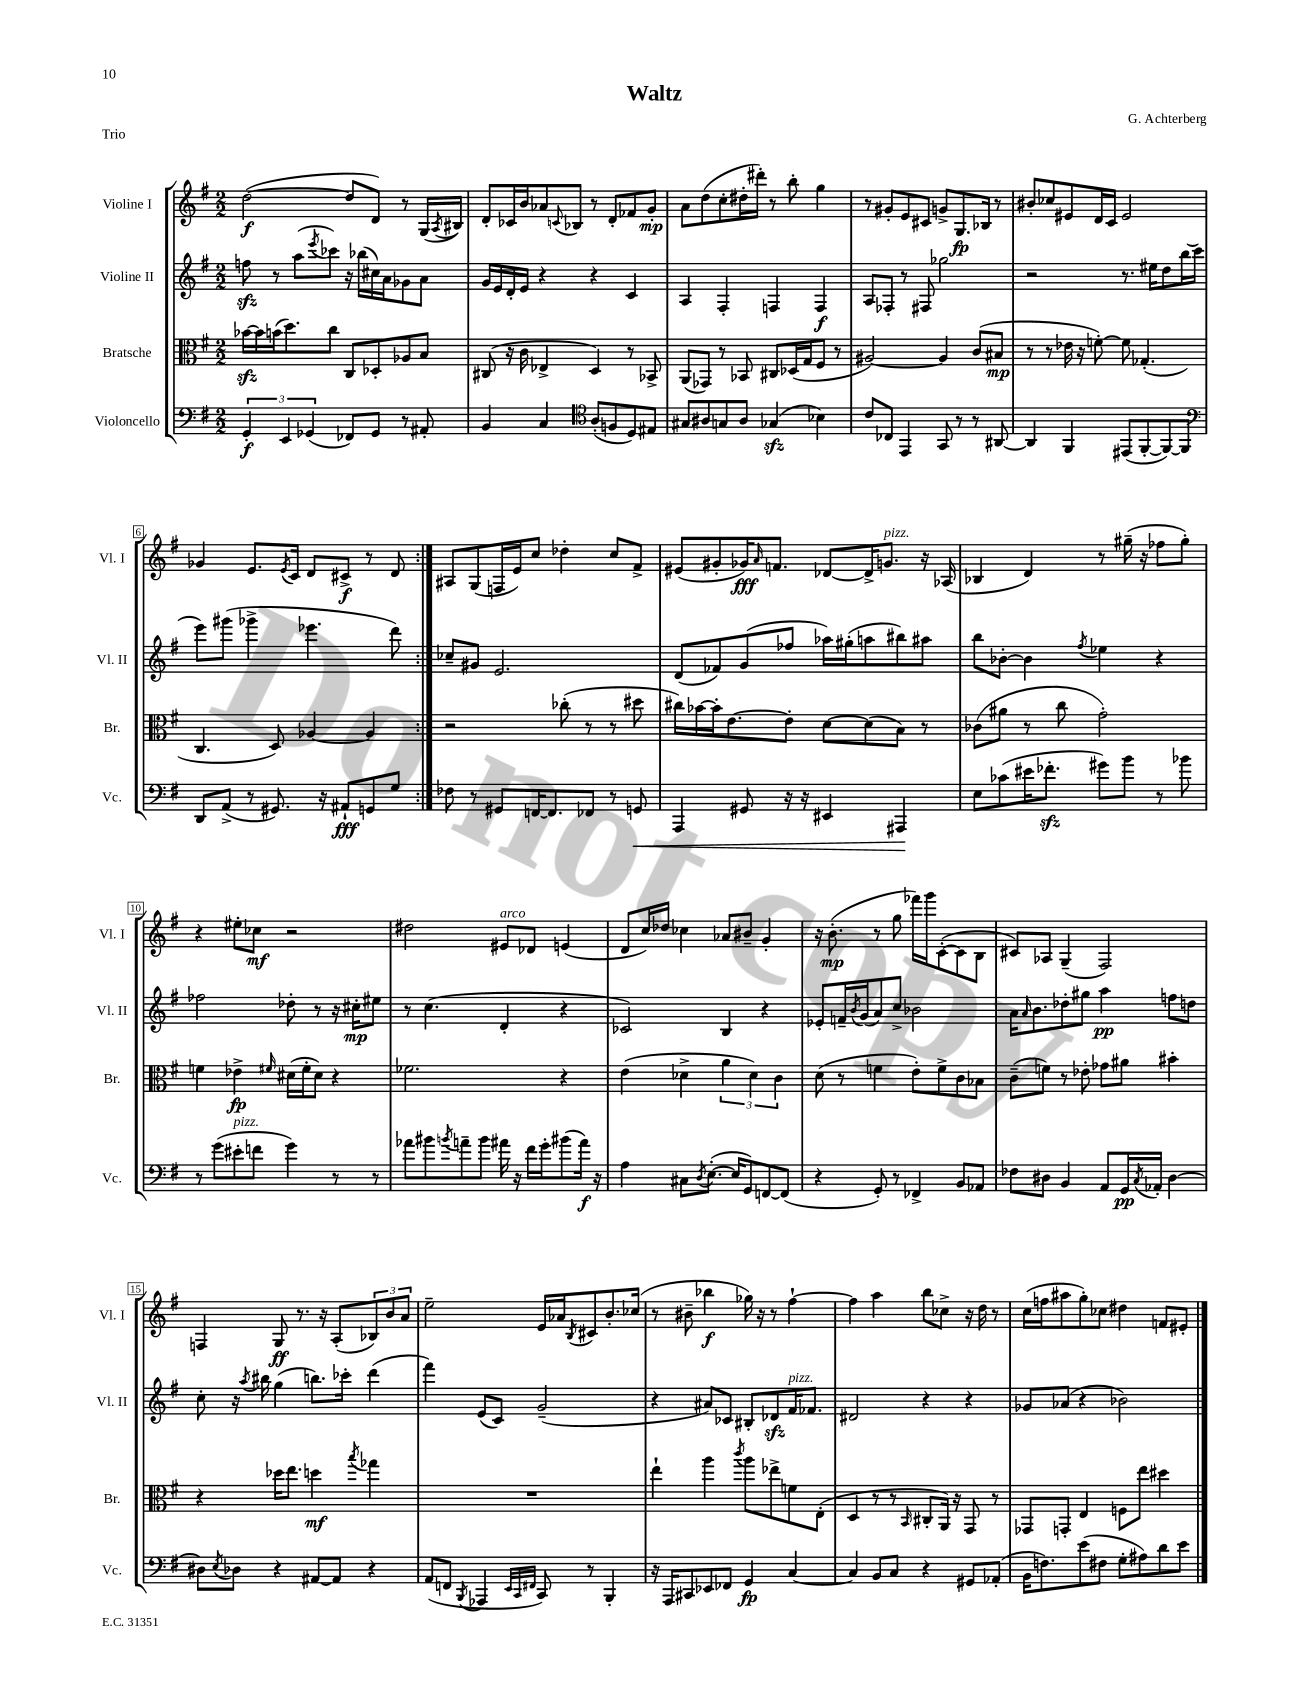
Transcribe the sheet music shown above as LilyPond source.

\header { title = "Waltz" composer = "G. Achterberg" piece = "Trio" }
<<
\new StaffGroup <<
\new Staff = "s0" \with { instrumentName = "Violine I" shortInstrumentName = "Vl. I" } {
    \clef treble \key g \major \numericTimeSignature \time 2/2
    \repeat volta 2 { d''2~\f( d''8 d'8) r8 g16( \acciaccatura { a8 } bis16) |
    d'8-. ces'16 b'16 aes'8 \appoggiatura { c'8 } bes8 r8 d'8-. fes'8 g'8-.\mp |
    a'8 d''8( c''8-. dis''16-. dis'''16-.) r8 b''8-. g''4 |
    r8 gis'8-. e'8 cis'8 g'8-> g8.\fp bes16 r8 |
    bis'8-. ces''8 eis'8 d'16 c'16 eis'2 |
    ges'4 e'8. \acciaccatura { e'8 } c'16 d'8 cis'8->\f r8 d'8 | }
    ais8 g8( f16 e'16) c''8 des''4-. c''8 fis'8-> |
    eis'8( gis'8-. ges'16\fff) \grace { a'16 } f'8. des'8~ des'16-> g'8.^\markup { \italic "pizz." } r16 aes16( |
    bes4 d'4) r8 gis''16--( r16 fes''8 gis''8-.) |
    r4 eis''8-. ces''8\mf r2 |
    dis''2 eis'8^\markup { \italic "arco" } des'8 e'4( |
    d'8 c''16) des''16 ces''4 aes'8 bis'8-- g'4-. |
    r16 b'8.-.\mp( r8 g''8 fes'''16) g'''16 c'8~-.( c'8 b8 |
    cis'8) aes8 g4--( fis2) |
    f4 g8\ff r8. r16 a8-.( \tuplet 3/2 { bes8) b'8 a'8 } |
    e''2-- e'16 aes'16 \acciaccatura { b8 } cis'8 b'8.-. ces''16( |
    r8 bis'8-- bes''4\f ges''16) r16 r8 fis''4~-! |
    fis''4 a''4 b''8 ces''8-> r16 d''16 r8 |
    c''16( f''16 ais''8 g''8-.) ces''8 dis''4 f'8 eis'8-. \bar "|." |
}
\new Staff = "s1" \with { instrumentName = "Violine II" shortInstrumentName = "Vl. II" } {
    \clef treble \key g \major \numericTimeSignature \time 2/2
    \repeat volta 2 { f''8\sfz r8 a''8( \acciaccatura { e'''8 } ces'''8) r16 bes''16( cis''16) a'16 ges'8 a'8 |
    g'16 e'16 d'16-. e'16 r4 r4 c'4 |
    a4 fis4-. f4 f4\f |
    a8 fes8-. r8 fis8 ges''2 |
    r2 r8. eis''16 d''8 b''16 c'''16( |
    e'''8) gis'''8( ges'''4-> ees'''4. d'''8) | }
    ces''8-- gis'8 e'2. |
    d'8( fes'8) g'8( fes''8 aes''16) gis''16-.( a''8 bis''8) ais''8 |
    b''8 bes'8~-. bes'4 \acciaccatura { fis''8 } ees''4 r4 |
    fes''2 des''8-. r8 r16 cis''16-.\mp eis''8 |
    r8 c''4.( d'4-. r4 |
    ces'2) b4 r4 |
    ees'8-. f'16-- \acciaccatura { b'8 } g'16( a'8) c''8-> bes'2 |
    a'16 \grace { a'16 } b'8. des''8-. gis''8 a''4\pp f''8 d''8 |
    c''8-. r16 \acciaccatura { a''8 } bis''16 g''4( b''8.) ces'''16-. d'''4( |
    fis'''4) e'8( c'8) g'2--( |
    r4 ais'8) ces'8 bis8-. des'8\sfz fis'16^\markup { \italic "pizz." } fes'8. |
    dis'2 r4 r4 |
    ges'8 aes'8( r4 bes'2) \bar "|." |
}
\new Staff = "s2" \with { instrumentName = "Bratsche" shortInstrumentName = "Br." } {
    \clef alto \key g \major \numericTimeSignature \time 2/2
    \repeat volta 2 { bes'16~\sfz bes'16 b'16( d''8.) c''8 c8 des8-. aes8 b8 |
    cis8( r16 c'16 ees4-> d4) r8 bes,8-> |
    a,8( ges,8) r8 bes,8 cis8 des16( g16 fis8 r8 |
    ais2~) ais4 c'8( bis8\mp |
    r8 r8 ees'16 r16 f'8~-.) f'8 ges4.-.( |
    c4. d8) aes4~ aes4 | }
    r2 ces''8-.( r8 r8 dis''8 |
    cis''16) bes'16~ bes'16-. e'8.~ e'8-. d'8~ d'8( b8) r8 |
    ces'8( ais'8 r8 c''8 g'2-.) |
    f'4 ees'4->\fp \grace { fis'16 } dis'16( fis'16-. dis'8) r4 |
    fes'2. r4 |
    e'4( des'4-> \tuplet 3/2 { a'4 des'4) c'4 } |
    d'8( r8 f'4 e'8-.) f'8-> c'8 bes8 |
    c'8--( f'8) r8 ees'8-. ges'8 ais'8 bis'4-. |
    r4 des''16 e''8. d''4\mf \acciaccatura { b''8 } ges''4 |
    R1 |
    e''4-! a''4 \acciaccatura { c'''8 } a''8 ees''8-> f'8 e8-.( |
    d4 r8 r8 \grace { b,16 } cis8-. a,16) r16 g,8 r8 |
    ges,8 g,8-. e4 f8 e''8 dis''4 \bar "|." |
}
\new Staff = "s3" \with { instrumentName = "Violoncello" shortInstrumentName = "Vc." } {
    \clef bass \key g \major \numericTimeSignature \time 2/2
    \repeat volta 2 { \tuplet 3/2 { g,4-.\f e,4 ges,4( } fes,8) ges,8 r8 ais,8-. |
    b,4 c4 \clef tenor a8-.( f8 d8) eis8 |
    gis8 ais8 g8 ais8 ges4\sfz( bes4) |
    c'8 ces8 e,4 g,8 r8 r8 ais,8~ |
    ais,4 fis,4 eis,8( fis,8~-. fis,8~) fis,8 |
    \clef bass d,8 a,8->( r8 gis,8.) r16 ais,8-!\fff g,8 g8 | }
    fes8 r8 gis,8 f,16~ f,8. fes,8 r8 g,8\< |
    a,,4 gis,8 r16 r16 eis,4 ais,,4\! |
    e8 ces'8( eis'16 fes'8.-.\sfz gis'8) b'8 r8 bes'8 |
    r8 g'8( eis'8-.^\markup { \italic "pizz." } f'8 g'4) r8 r8 |
    aes'8 bis'8 \acciaccatura { b'8 } a'8-- b'8 ais'16 r16 fis'16 g'16-. bis'8( ais'16\f) r16 |
    a4 cis8 \acciaccatura { d8 } e8.~-.( e16 g,8) f,8~ f,8( |
    r4 g,8-.) r8 fes,4-> b,8 aes,8 |
    fes8 dis8 b,4 a,8 g,16\pp \acciaccatura { c8 } aes,16-. dis4~ |
    dis8 \acciaccatura { e8 } des8 r4 ais,8~ ais,8 r4 |
    a,8( f,8 \acciaccatura { b,,8 } aes,,4 \grace { e,32 c,32 fis,32 } c,8) r8 b,,4-. |
    r16 a,,16 cis,8 ees,8 fes,8 g,4\fp c4~ |
    c4 b,8 c8 r4 gis,8 aes,8-.( |
    b,16 f8.) e'8( fis8 g8-. ais8) d'8 e'8 \bar "|." |
}
>>
>>
\layout { \context { \Score \override BarNumber.stencil = #(make-stencil-boxer 0.1 0.3 ly:text-interface::print) } }
